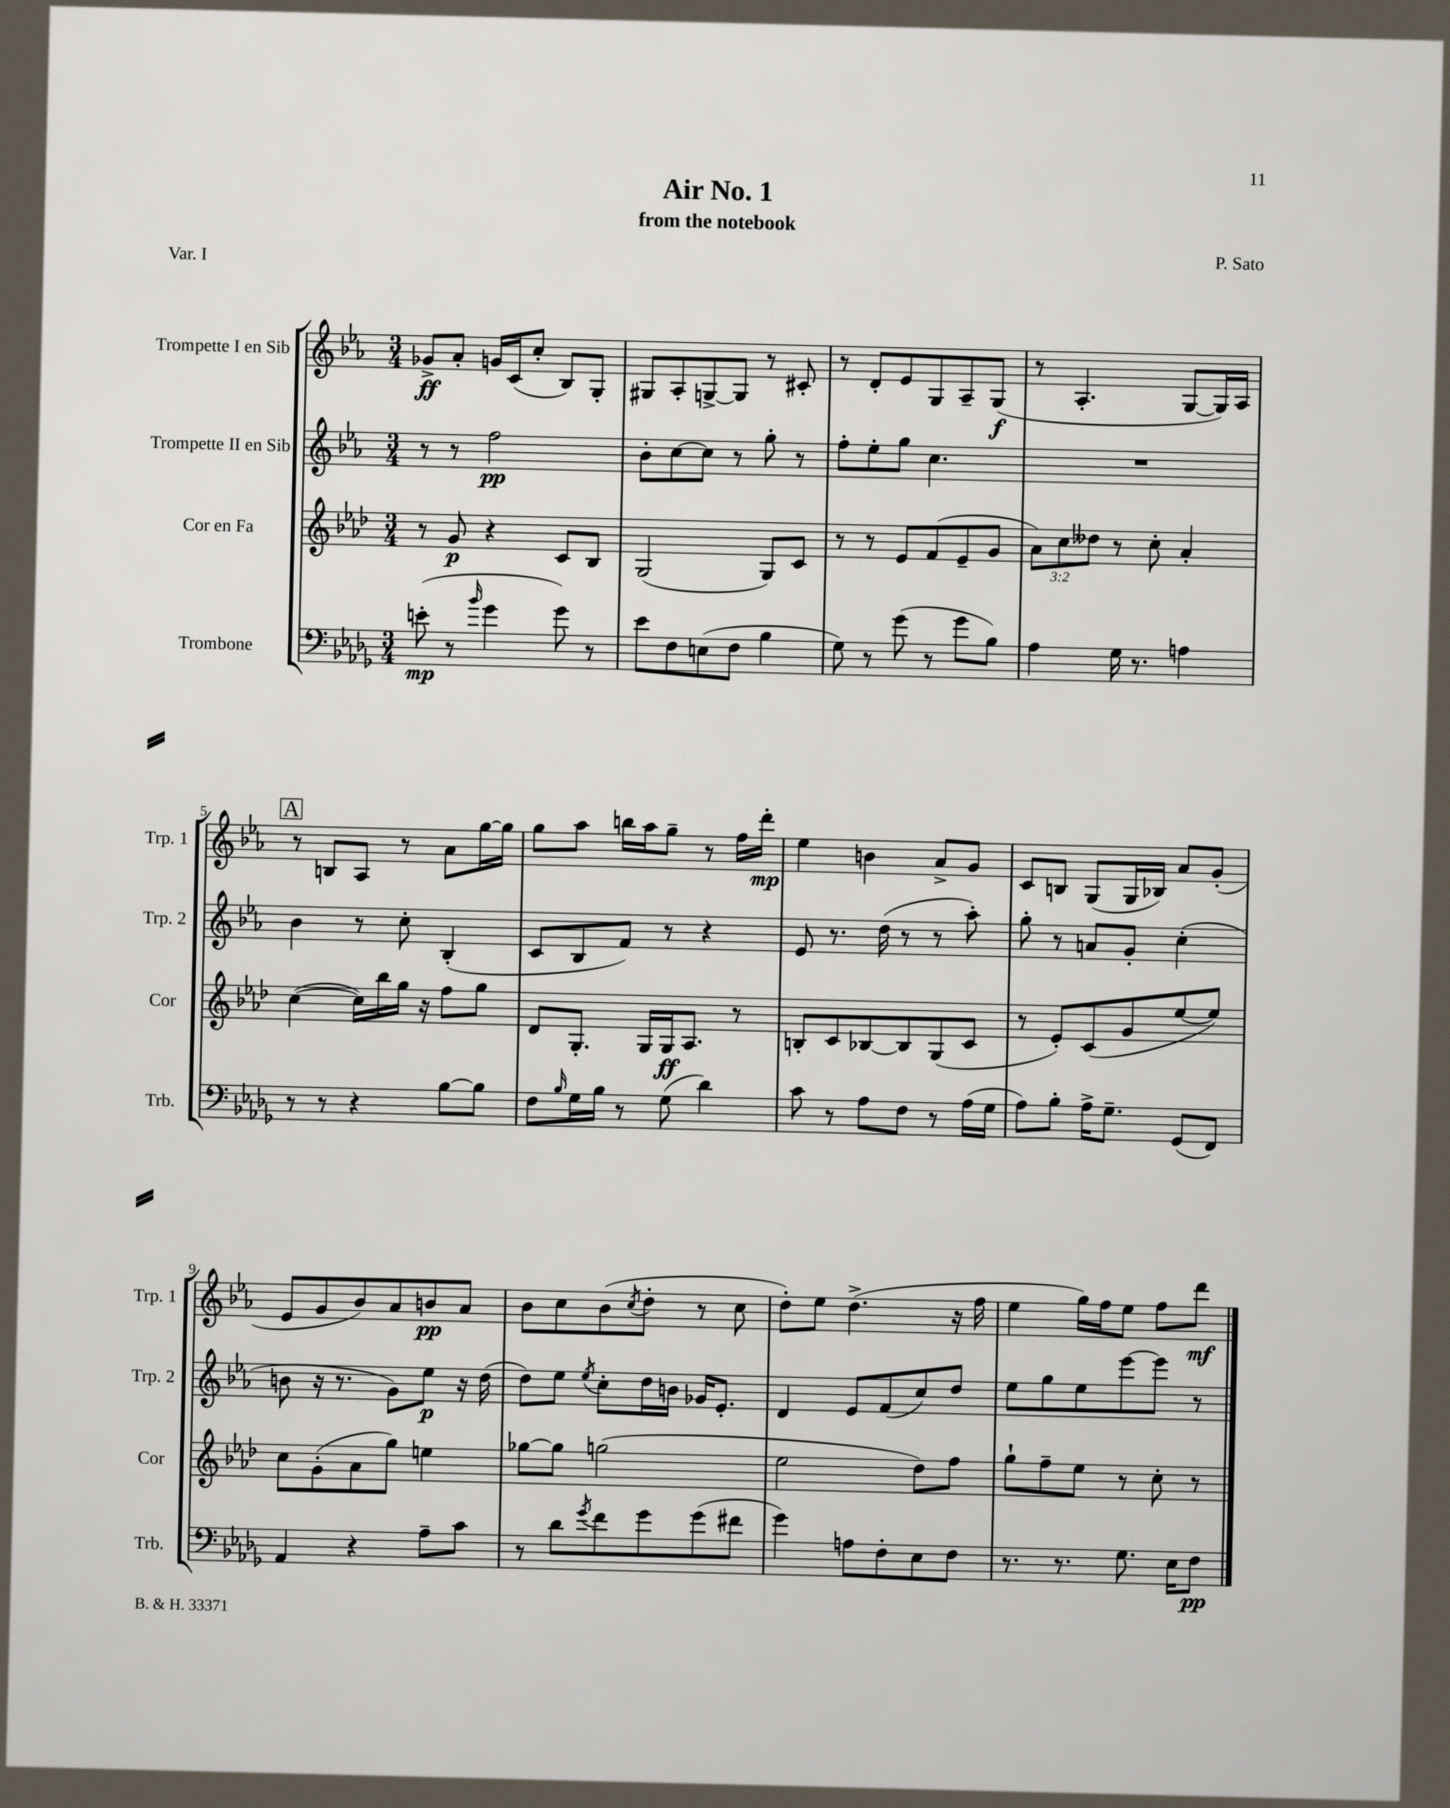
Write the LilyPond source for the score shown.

\header { title = "Air No. 1" composer = "P. Sato" subtitle = "from the notebook" piece = "Var. I" }
<<
\new StaffGroup <<
\new Staff = "s0" \with { instrumentName = "Trompette I en Sib" shortInstrumentName = "Trp. 1" } {
    \clef treble \key ees \major \numericTimeSignature \time 3/4
    ges'8->\ff aes'8-. g'16 c'16( c''8-. bes8) g8-. |
    gis8 aes8-. g8~-> g8 r8 cis'8-. |
    r8 d'8-. ees'8 g8 aes8-- g8\f( |
    r8 aes4.-. g8~ g16) aes16 |
    \mark \markup { \box "A" } r8 b8 aes8 r8 aes'8 g''16~ g''16 |
    g''8 aes''8 b''16 aes''16 g''8-- r8 f''16 d'''16-.\mp |
    ees''4 b'4 aes'8-> g'8 |
    c'8 b8 g8( g16 bes16) aes'8 g'8-.( |
    ees'8 g'8 bes'8) aes'8 b'8\pp aes'8 |
    bes'8 c''8 bes'8( \acciaccatura { c''8 } d''8-. r8 c''8 |
    d''8-.) ees''8 d''4.->( r16 f''16 |
    ees''4 g''16) f''16 ees''8 f''8 d'''8\mf \bar "|." |
}
\new Staff = "s1" \with { instrumentName = "Trompette II en Sib" shortInstrumentName = "Trp. 2" } {
    \clef treble \key ees \major \numericTimeSignature \time 3/4
    r8 r8 f''2\pp |
    bes'8-. c''8~ c''8 r8 g''8-. r8 |
    f''8-. ees''8-. g''8 c''4. |
    R2. |
    \mark \markup { \box "A" } bes'4 r8 c''8-. bes4-.( |
    c'8 bes8 f'8) r8 r4 |
    ees'8 r8. d''16( r8 r8 aes''8-.) |
    g''8-. r8 a'8 g'8-. c''4-.( |
    b'8 r16 r8. g'8) ees''8\p r16 d''16( |
    d''8) ees''8 \acciaccatura { ees''8 } c''8-. d''16 b'16 ges'16 ees'8.-. |
    d'4 ees'8 f'8( c''8) d''8 |
    ees''8 g''8 ees''8 ees'''8~ ees'''8 r8 \bar "|." |
}
\new Staff = "s2" \with { instrumentName = "Cor en Fa" shortInstrumentName = "Cor" } {
    \clef treble \key aes \major \numericTimeSignature \time 3/4 \override Staff.TupletNumber.text = #tuplet-number::calc-fraction-text
    r8 g'8\p r4 c'8 bes8 |
    g2( g8) c'8 |
    r8 r8 ees'8 f'8( ees'8-- g'8 |
    \tuplet 3/2 { aes'8) c''8 deses''8 } r8 c''8-. aes'4-. |
    \mark \markup { \box "A" } c''4~( c''16) bes''16 g''16 r16 f''8 g''8 |
    des'8 g8.-. g16 g16\ff aes8. r8 |
    b8-. c'8 bes8~ bes8 g8( c'8 |
    r8 ees'8-.) c'8( g'8 ees''8~ ees''8) |
    c''8 g'8-.( aes'8 g''8) e''4 |
    ges''8~ ges''8 g''2( |
    ees''2 des''8) f''8 |
    g''8-! f''8-- ees''8 r8 c''8-. r8 \bar "|." |
}
\new Staff = "s3" \with { instrumentName = "Trombone" shortInstrumentName = "Trb." } {
    \clef bass \key des \major \numericTimeSignature \time 3/4
    e'8-.\mp( r8 \grace { bes'16 } ges'4 ges'8) r8 |
    ees'8 f8 e8( f8 bes4 |
    ges8) r8 ges'8( r8 ges'8 bes8) |
    aes4 ges16 r8. a4 |
    \mark \markup { \box "A" } r8 r8 r4 bes8~ bes8 |
    f8 \grace { bes16 } ges16 bes16 r8 ges8( des'4) |
    c'8 r8 aes8 f8 r8 aes16( ges16 |
    aes8) bes8-. aes16-> ges8.-- ges,8( f,8) |
    aes,4 r4 aes8-- c'8 |
    r8 des'8 \acciaccatura { ges'8 } f'8 ges'8 ges'8( fis'8 |
    ges'4) a8 f8-. ees8 f8 |
    r8. r8. ges8. ees16 f8\pp \bar "|." |
}
>>
>>
